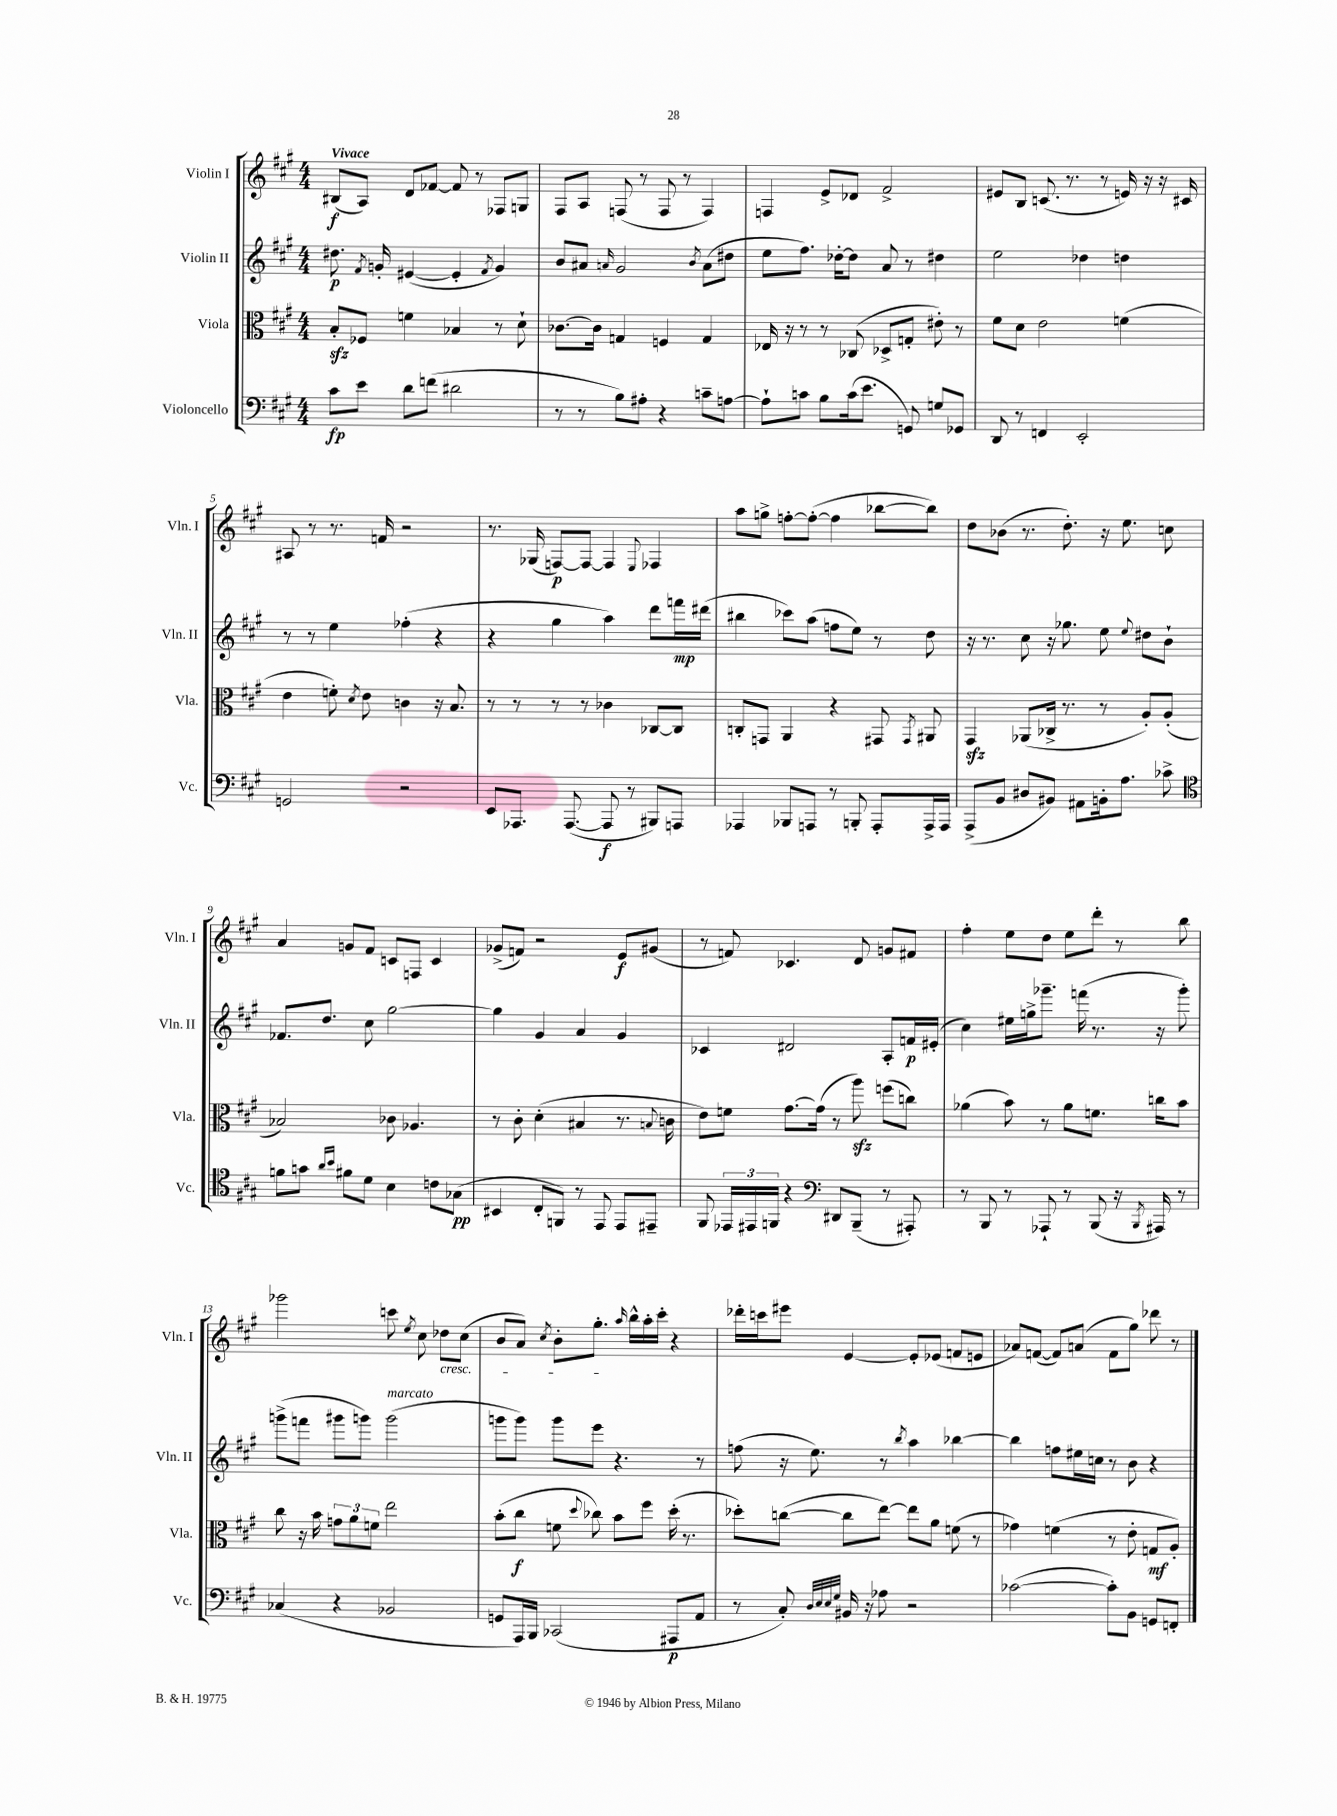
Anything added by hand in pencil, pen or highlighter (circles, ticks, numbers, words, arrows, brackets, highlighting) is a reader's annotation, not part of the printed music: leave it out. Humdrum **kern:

**kern	**kern	**kern	**kern
*staff4	*staff3	*staff2	*staff1
*clefF4	*clefC3	*clefG2	*clefG2
*k[f#c#g#]	*k[f#c#g#]	*k[f#c#g#]	*k[f#c#g#]
*M4/4	*M4/4	*M4/4	*M4/4
8c#	8B'	8.dd#	(8B#
8e	8F-	.	8A)
.	.	8qf#	.
.	.	16g'	.
8d	4f	([4e#	8d
(8f	.	.	[8f-
2d#	4B-	4e#']	8f-]
.	.	.	8r
.	.	8qf#	.
.	8r	4g)	8F-
.	8d`	.	8G
=	=	=	=
8r	[8.c-	8b	8F#
8r	.	8a#	8A
.	16c-]	.	.
.	.	16qqa	.
8B)	4G	2g#	(8F
8A#'	.	.	8r
4r	4F	.	8F
.	.	.	8r
.	.	8qb	.
8c~	4G	(8a	4F)
[8A	.	8dd#	.
=	=	=	=
8A`]	16E-	8ee	4F
.	16r	.	.
8c	8r	8.ff#)	.
8B	8r	.	8e^
.	.	[16dd-'	.
(16c	(8C-	8dd-]	8d-
8.e	.	.	.
.	8D-^	8a	2f#^
8GG)	8G'	8r	.
8G	8e#')	4dd#	.
8GG-	8r	.	.
=	=	=	=
8DD	8f#	2ee	8e#
8r	8d	.	8B
4FF	2e	.	(8.c
.	.	.	8.r
2EE'	.	4dd-	.
.	.	.	8r
.	(4f	4dd	16e)
.	.	.	16r
.	.	.	16r
.	.	.	16c#
=	=	=	=
2GG	4e	8r	8A#
.	.	8r	8r
.	8f')	4ee	8.r
.	8qd	.	.
.	8e	.	.
.	.	.	16f
2r	4c	(4ff-'	2r
.	16r	4r	.
.	8.B	.	.
=	=	=	=
8EE	8r	4r	8.r
8.AAA-	8r	.	.
.	.	.	(16G-
.	8r	4gg#	[8F)
([8.AAA-	.	.	.
.	8r	.	8F_
8AAA-]	4c-	4aa)	4F]
8r	.	.	.
.	.	.	8qqE
8BBB#)	[8C-	8ddd	4F-
8AAA	8C-]	16fff	.
.	.	(16ddd#	.
=	=	=	=
4AAA-	8C'	4bb#	8aa
.	8GG	.	8gg^
8BBB-	4AA	8ccc-)	[8ff'
8AAA	.	(8aa	(8ff'_
8r	4r	8ff	4ff]
8BBB'	.	8ee)	.
8AAA'	8GG#	8r	[8bb-
.	8qGG#	.	.
16AAA^	8AA#	8dd	8bb-])
16AAA	.	.	.
=	=	=	=
(8AAA^	4GG#	16r	8dd
.	.	8.r	.
8BB	.	.	(8b-
8D#	(8AA-	8cc#	8.r
8BB#)	16C-^	16r	.
.	8.r	8.gg-	8.dd')
8AA#	.	.	.
16BB'	8r	8ee	16r
8.A	.	.	8.ee
.	.	8qqee	.
.	8A')	8dd#	.
8c-^	(8A'	8b`	8cc
=	=	=	=
*clefC4	*	*	*
8f	2B-)	8.f-	4a
8g	.	.	.
.	.	8.dd	.
16qqa	.	.	.
16qqb	.	.	.
8f#	.	.	8g
8d	.	8cc#	8f#
4B	8c-	[2gg#	8c
.	4.A-	.	8F
8c	.	.	4c
(8G-	.	.	.
=	=	=	=
4BB#	8r	4gg#]	(8g-^
.	8c#'	.	8f)
8C#'	(4d'	4g#	2r
8FF)	.	.	.
8r	4B#	4a	.
8EE	.	.	.
8EE	8.r	4g#	8e
8EE#~	.	.	(8g#
.	8qqB	.	.
.	16c	.	.
=	=	=	=
8FF#	8e)	4c-	8r
24EE-	8f	.	8f)
24EE#	.	.	.
24FF	.	.	.
4r	[8.g#	2d#	4.c-
.	(16g#]	.	.
*clefF4	*	*	*
8DD#	8r	.	.
(8BBB~	8aa)	.	8d
8r	(8ff	8A'	8g
8AAA#')	8cc)	16f	8f#
.	.	(16e#'	.
=	=	=	=
8r	(4a-	4cc#)	4ff#'
8BBB	.	.	.
8r	8b)	16ee#	8ee
.	.	16gg^	.
8AAA-`	8r	8.ggg-~	8dd
8r	8a-	.	8ee
.	.	(16fff	.
(8BBB	8.f	8.r	8ddd'
16r	.	.	8r
8qBBB	.	.	.
16AAA#)	16cc	16r	.
8r	8b	8ggg-')	8bb
=	=	=	=
(4C-	8cc#	(8ggg^	2ggg-
.	16r	8fff	.
.	16b	.	.
4r	12g	8ggg#	.
.	12a	.	.
.	.	8ggg)	.
.	12f	.	.
2BB-	2ee	(2ggg	8ccc
.	.	.	8qee
.	.	.	8cc#
.	.	.	8dd-
.	.	.	(8cc#
=	=	=	=
8GG	(8b'	8ggg	8b
16AAA)	8cc#	8ggg)	8a)
16BBB	.	.	.
.	.	.	8qcc#
(2CC-	8f	8ggg	8b'
.	8qqdd	.	.
.	8cc-)	8eee	8.gg#'
.	8b	4.r	.
.	.	.	16qqaa
.	.	.	16bb^^
.	8ff#	.	16aa'
.	.	.	16ccc#'
8AAA#	(16dd'	.	4r
.	8.r	.	.
8AA	.	8r	.
=	=	=	=
8r	8dd-')	(8ff	16ddd-'
.	.	.	16ccc
8C#')	([8cc	16r	8eee#
.	.	8.ee)	.
32qqD	.	.	.
32qqE	.	.	.
32qqE	.	.	.
32qqG#	.	.	.
16BB#	8cc]	.	[4e
16r	.	.	.
8A-	[8ee)	8r	.
.	.	8qbb	.
2r	8ee]	4aa	8e']
.	8a	.	(8e-
.	(8f	[4bb-	8f
.	8r	.	8e
=	=	=	=
([2c-	4g-)	4bb-]	8a-)
.	.	.	([8f
.	(4f	8ff	8f])
.	.	16ee#	(8a
.	.	16cc	.
8c-'])	8r	8r	8f
8BB	8e'	8b	8gg#)
8GG	8G	4r	8ddd-
8FF'	8A')	.	8r
==	==	==	==
*-	*-	*-	*-
